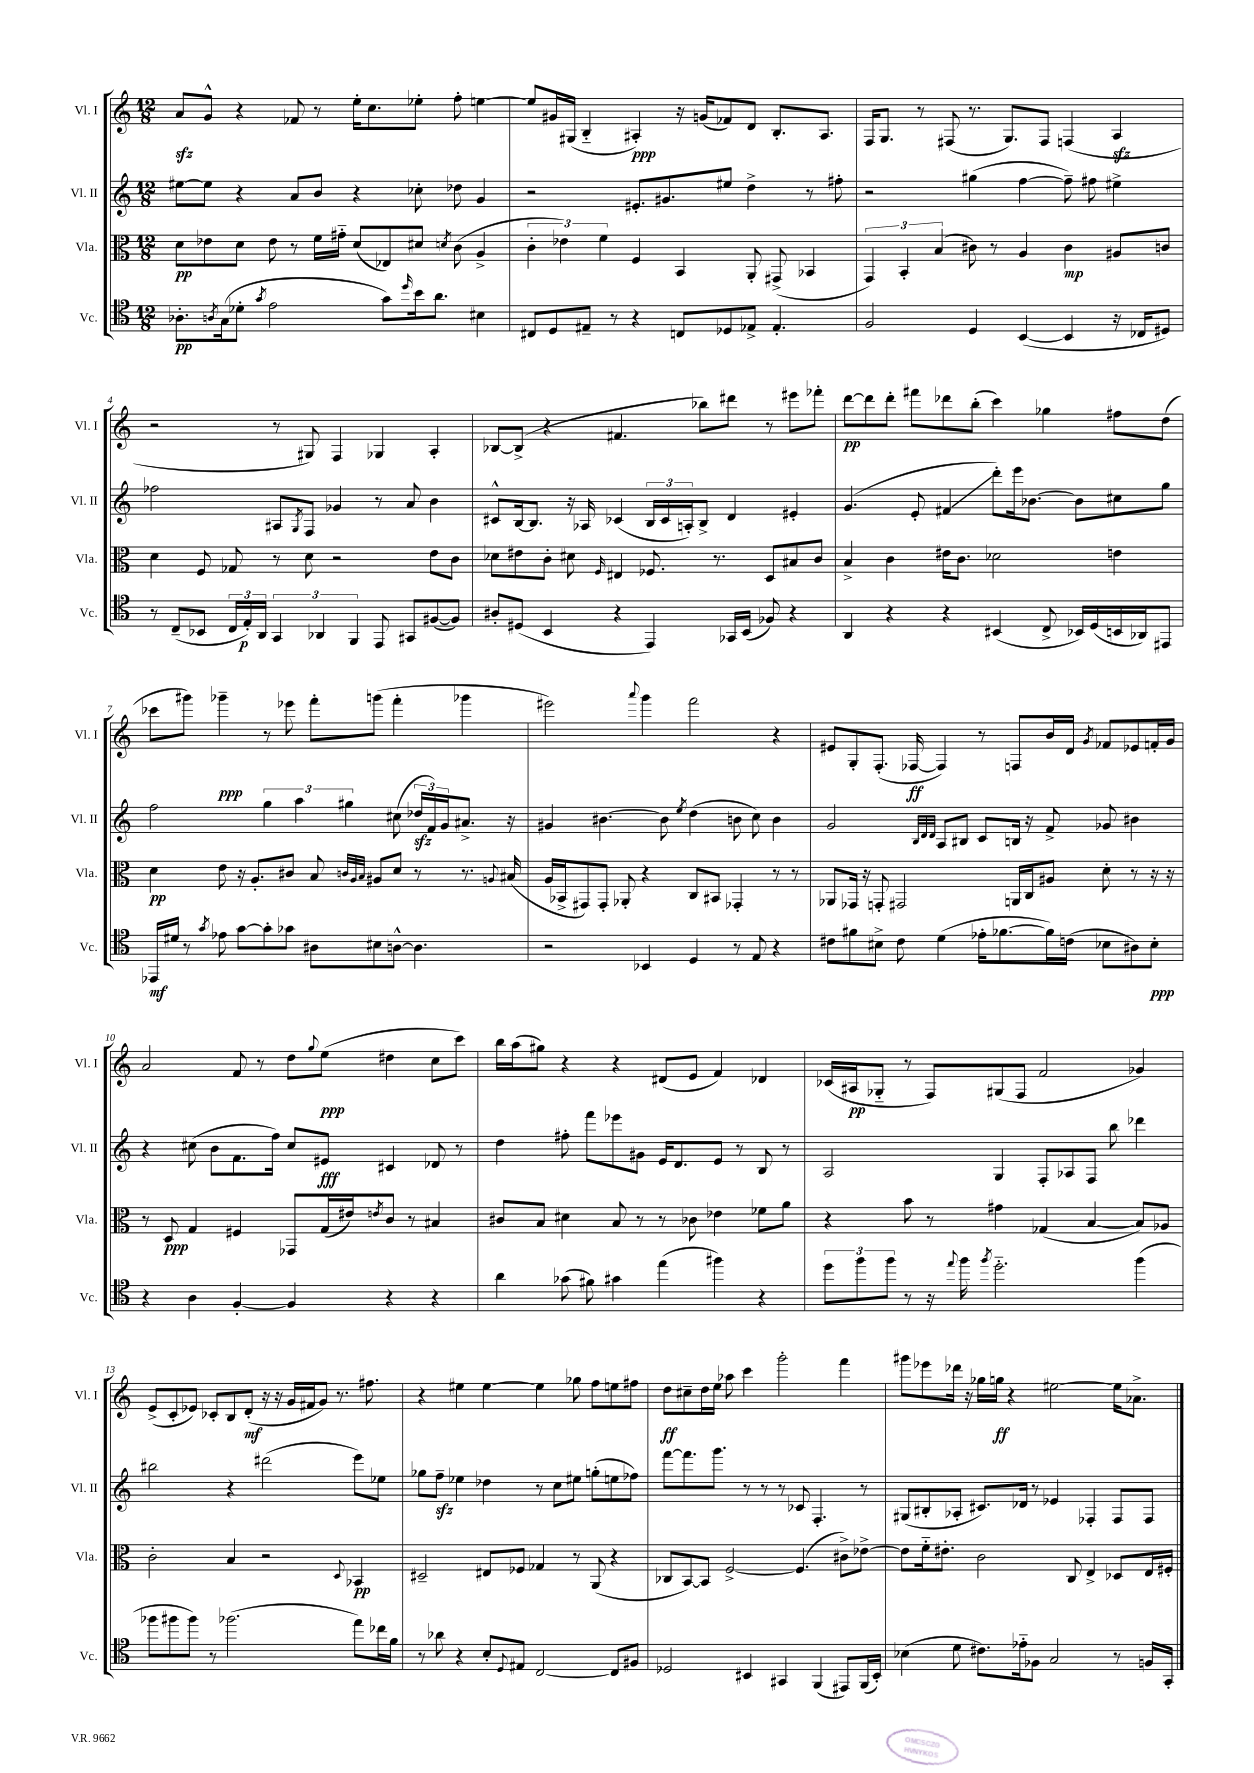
<<
\new StaffGroup <<
\new Staff = "s0" \with { instrumentName = "Vl. I" shortInstrumentName = "Vl. I" } {
    \clef treble \key c \major \numericTimeSignature \time 12/8
    a'8\sfz g'8-^ r4 fes'8 r8 e''16-. c''8. ees''8-. f''8-. e''4~ |
    e''8 gis'16 gis16( b4-_ ais4-.\ppp) r16 g'16( fes'8) d'8 b8.-. ais8. |
    f16 g8. r8 fis8( r8. g8.) fis8 f4( a4\sfz |
    r2 r8 gis8) f4 ges4 a4-. |
    bes8~ bes8->( r4 fis'4. bes''8) dis'''8 r8 eis'''8 fes'''8-. |
    d'''8~\pp d'''8 d'''8-. fis'''8 des'''8 b''8-.( c'''4) ges''4 fis''8 d''8( |
    ces'''8 gis'''8) ges'''4--\ppp r8 ees'''8 f'''8-. g'''8( f'''4-. ges'''4 |
    eis'''2) \appoggiatura { a'''8 } g'''4 f'''2 r4 |
    eis'8 g8-. f8.-.( fes16~\ff fes4) r8 f8 b'16 d'16 \acciaccatura { g'8 } fes'8 ees'8 f'16-. g'16 |
    a'2 f'8 r8 d''8 \appoggiatura { g''8 } e''8\ppp( dis''4 c''8 c'''8) |
    b''16 a''16( gis''8) r4 r4 dis'8( e'8 f'4) des'4 |
    ces'16( ais16\pp ges8-_ r8 f8) gis8( f8 f'2 ges'4) |
    e'8->( c'8-. ees'8) ces'8-. b8 d'8-.\mf( r16 r16 g'16 fis'16 g'8) r8. fis''8. |
    r4 eis''4 eis''4~ eis''4 ges''8 f''8 e''8 fis''8 |
    d''8\ff cis''8-- d''16 e''16 aes''8 c'''4 g'''2-. f'''4 |
    gis'''8 ees'''8 des'''16 r16 ges''16 g''16\ff r4 eis''2~ eis''16 aes'8.-> \bar "|." |
}
\new Staff = "s1" \with { instrumentName = "Vl. II" shortInstrumentName = "Vl. II" } {
    \clef treble \key c \major \numericTimeSignature \time 12/8
    eis''8~ eis''8 r4 a'8 b'8 r4 ces''8-. des''8 g'4 |
    r2 eis'8.-. gis'8. eis''8 d''4-> r8 fis''8-. |
    r2 gis''4( f''4~ f''8--) fis''8 eis''4-> |
    fes''2 ais8 \acciaccatura { g8 } f8 ges'4 r8 a'8 b'4 |
    cis'8-^ b16~ b8. r16 aes16 ces'4( \tuplet 3/2 { b16 ces'16 a16-.) } b8-> d'4 eis'4-. |
    g'4.( e'8-. fis'4\glissando d'''8-.) e'''16 bes'8.~ bes'8 cis''8 g''8 |
    f''2 \tuplet 3/2 { g''4 a''4 gis''4 } cis''8( \tuplet 3/2 { des''16\sfz f'16) g'16 } ais'8.-> r16 |
    gis'4 bis'4.~ bis'8 \acciaccatura { e''8 } d''4( b'8 c''8) b'4 |
    g'2 \grace { b32 d'32 d'32 } a8 bis8 c'8 b16 r16 f'8-> ges'8 bis'4 |
    r4 cis''8( b'8 f'8. f''16) cis''8 eis'8\fff cis'4 des'8 r8 |
    d''4 fis''8-. f'''8 ees'''8 gis'8 e'16 d'8. e'8 r8 b8 r8 |
    a2 g4 f8-. aes8 f8 b''8 des'''4 |
    bis''2 r4 dis'''2( e'''8) ees''8 |
    ges''8 f''8--\sfz ees''4 des''4 r8 c''8 eis''8 g''8-.( e''8 fes''8) |
    f'''8~ f'''8. g'''8. r8 r8 r8 ces'8 f4.-. r8 |
    gis8( bis8-. aes8-. cis'8.) des'16 r8 ees'4 fes4-. fes8 fes8 \bar "|." |
}
\new Staff = "s2" \with { instrumentName = "Vla." shortInstrumentName = "Vla." } {
    \clef alto \key c \major \numericTimeSignature \time 12/8
    d'8\pp ees'8 d'8 ees'8 r8 f'16 gis'16-_ d'8( ees8) dis'8 \acciaccatura { d'8 } c'8( a4-> |
    \tuplet 3/2 { c'4-. ees'4) f'4 } f4 b,4 a,8-. gis,8->( bes,4 |
    \tuplet 3/2 { g,4) b,4-. b4( } cis'8) r8 a4 cis'4\mp ais8 c'8 |
    d'4 f8 ges8 r8 d'8 r2 e'8 c'8 |
    des'8 eis'8 c'8-. dis'8 \grace { f16 } eis4 fes8. r8. d8 bis8 c'8 |
    b4-> c'4 eis'16 c'8. des'2 e'4 |
    d'4\pp e'8 r16 a8.-. cis'8 b8 \grace { c'32 a32 b32 } ais8 d'8 r8 r8. \appoggiatura { a8 } bis16( |
    a16 bes,16-> gis,8) gis,8-. aes,8-. r4 c8 bis,8 ges,4-. r8 r8 |
    aes,8 ges,16 r16 g,8-. gis,2 a,16 c16 ais8 d'8-. r8 r16 r16 |
    r8 d8\ppp g4 fis4 ges,8 g16( eis'16) \acciaccatura { e'8 } c'8 r8 bis4 |
    cis'8 b8 dis'4 b8 r8 r8 ces'8 ees'4 fes'8 a'8 |
    r4 b'8 r8 gis'4 ges4( b4~ b8) aes8 |
    c'2-. b4 r2 \appoggiatura { d8 } bes,4\pp |
    dis2-- eis8 fes8 ges4 r8 a,8( r4 |
    ces8 b,8~) b,8 f2~-> f4.( cis'8->) ees'8~-> |
    ees'8 f'16-_ eis'8.-. c'2 c8 e4-> des8 e16 fis16-. \bar "|." |
}
\new Staff = "s3" \with { instrumentName = "Vc." shortInstrumentName = "Vc." } {
    \clef tenor \key c \major \numericTimeSignature \time 12/8
    aes8.-.\pp \acciaccatura { a8 } g16( des'8-. \acciaccatura { g'8 } e'2 g'8) \grace { d''16 } b'16 a'8. bis4 |
    cis8 d8 eis8-- r8 r4 c8 des8 ees8-> ees4.-. |
    f2 d4 b,4~( b,4 r16 ces16 dis8) |
    r8 c8--( bes,8 \tuplet 3/2 { c16 e16-.\p) a,16 } \tuplet 3/2 { g,4 aes,4 f,4 } e,8 gis,8 fis8~( fis8) |
    ais8-. dis8( b,4 r4 e,4) ges,16 b,16( fes8) r4 |
    a,4 r4 r4 bis,4( c8-> bes,16) d16( b,16 aes,16) eis,8 |
    ees,16\mf dis'16 r8 \acciaccatura { g'8 } ees'8 g'8~ g'8-. ges'8 ais8 bis8 a8~-^ a4. |
    r2 bes,4 d4 r8 e8 r4 |
    cis'8 fis'8 bis8-> cis'8 d'4( ees'16-. fes'8.~ fes'16) c'16( bes8 ais8) bes8-.\ppp |
    r4 a4 f4~-. f4 r4 r4 |
    a'4 ges'8( fis'8) gis'4 e''4( fis''4) r4 |
    \tuplet 3/2 { d''8 f''8 f''8 } r8 r16 \appoggiatura { e''8 } f''16 \acciaccatura { f''8 } d''2.-_ f''4( |
    fes''8 fis''8 fis''8) r8 fes''2.( e''8) ces''16 f'16 |
    r8 aes'8 r4 b8-. \appoggiatura { d8 } eis8 c2~ c8 fis8 |
    des2 bis,4 gis,4 f,4( eis,8) f,16( bis,16-.) |
    bes4( d'8 cis'8.) ees'16-_ fes8 g2 r8 f16 g,16-. \bar "|." |
}
>>
>>
